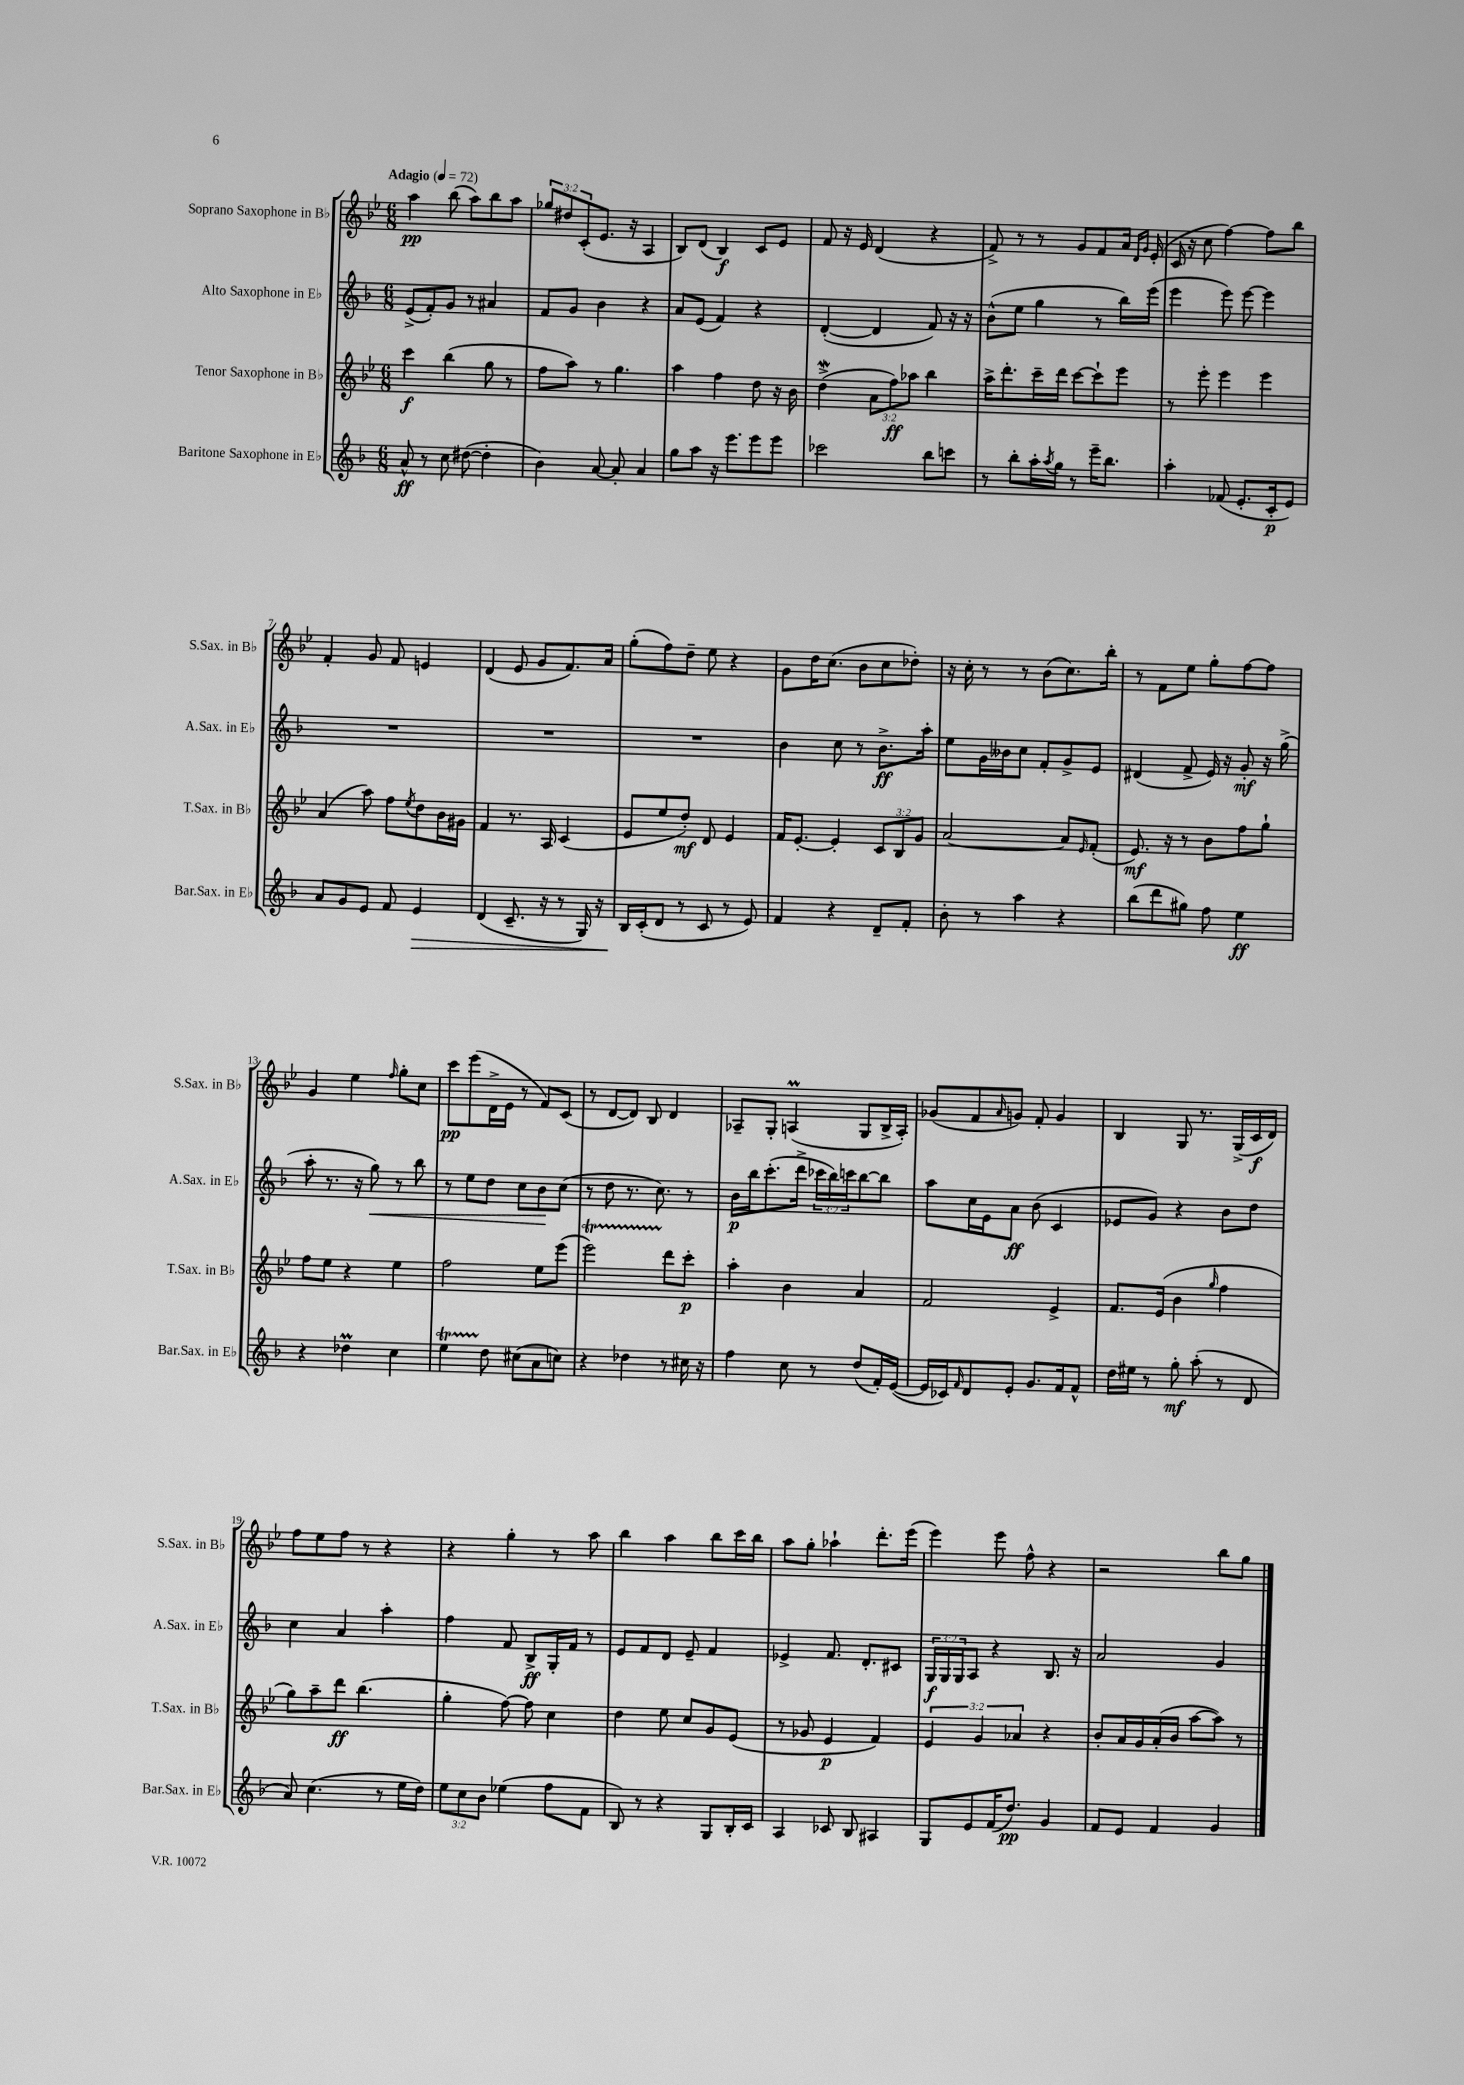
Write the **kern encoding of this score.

**kern	**dynam	**kern	**dynam	**kern	**dynam	**kern	**dynam
*part4	*part4	*part3	*part3	*part2	*part2	*part1	*part1
*staff4	*staff4	*staff3	*staff3	*staff2	*staff2	*staff1	*staff1
*I"Baritone Saxophone in E♭	*	*I"Tenor Saxophone in B♭	*	*I"Alto Saxophone in E♭	*	*I"Soprano Saxophone in B♭	*
*I'Bar.Sax. in E♭	*	*I'T.Sax. in B♭	*	*I'A.Sax. in E♭	*	*I'S.Sax. in B♭	*
*clefG2	*	*clefG2	*	*clefG2	*	*clefG2	*
*k[b-]	*	*k[b-e-]	*	*k[b-]	*	*k[b-e-]	*
*M6/8	*	*M6/8	*	*M6/8	*	*M6/8	*
*MM72	*	*MM72	*	*MM72	*	*MM72	*
=1	=1	=1	=1	=1	=1	=1	=1
!	!	!	!	!	!	!LO:TX:a:B:t=Adagio	!
8a^^/	ff	4ccc\	f	(8e^/L	.	4aa\	pp
8r	.	.	.	8f'/)	.	.	.
8cc\	.	(4bb-\	.	8g/J	.	(8bb-\	.
([8dd#X\	.	.	.	8r	.	8aa\L)	.
4dd#'\]	.	8gg\	.	4a#X/	.	8bb-\	.
.	.	8r	.	.	.	8aa\J	.
=2	=2	=2	=2	=2	=2	=2	=2
4b-\)	.	8ff\L	.	8f/L	.	12gg-X/L	.
.	.	.	.	.	.	12dd#X/	.
.	.	8aa\J)	.	8g/J	.	.	.
.	.	.	.	.	.	(12c'/	.
[8a/	.	8r	.	4b-\	.	8.e-/J	.
8a'/]	.	4.gg\	.	.	.	.	.
.	.	.	.	.	.	16r	.
4a/	.	.	.	4r	.	4A/	.
=3	=3	=3	=3	=3	=3	=3	=3
8gg\L	.	4aa\	.	8a/L	.	8B-/L)	.
8aa\J	.	.	.	(8e/J	.	(8d/J	.
16r	.	4ff\	.	4f/)	.	4B-/)	f
8.eee\L	.	.	.	.	.	.	.
8eee\	.	8dd\	.	4r	.	8c/L	.
8eee\J	.	16r	.	.	.	8e-/J	.
.	.	16b-\	.	.	.	.	.
=4	=4	=4	=4	=4	=4	=4	=4
2ccc-X\	.	(4ddW^\	.	([4d'/	.	8f/	.
.	.	.	.	.	.	16r	.
.	.	.	.	.	.	16e-/	.
.	.	12a\L	.	4d/]	.	(4d/	.
.	.	12ff\)	ff	.	.	.	.
.	.	12aa-X\J	.	.	.	.	.
8bb-\L	.	4bb-\	.	8f/)	.	4r	.
8cccn\J	.	.	.	16r	.	.	.
.	.	.	.	16r	.	.	.
=5	=5	=5	=5	=5	=5	=5	=5
8r	.	16aa^\KL	.	(8b-^^\L	.	8f^/)	.
.	.	8.ddd'\	.	.	.	.	.
8bb-'\L	.	.	.	8ee\J	.	8r	.
16aa'\L	.	16ccc~\L	.	4gg\	.	8r	.
8qaa/	.	.	.	.	.	.	.
16gg\JJ	.	16ddd\JJ	.	.	.	.	.
8r	.	[8ccc\L	.	.	.	8g/L	.
16eee~\KL	.	8ccc`\]	.	8r	.	8f/	.
8.bb-\J	.	.	.	.	.	.	.
.	.	8eee-\J	.	16bb-\LL)	.	16a/Jk	.
.	.	.	.	.	.	16qqd/LL	.
.	.	.	.	.	.	16qqg/JJ	.
.	.	.	.	(16eee\JJ	.	(16e-'/	.
=6	=6	=6	=6	=6	=6	=6	=6
4aa'\	.	8r	.	4eee\	.	16c/	.
.	.	.	.	.	.	16r	.
.	.	8eee-'\	.	.	.	8cc\	.
(8f-X/	.	4eee-\	.	8eee\)	.	[4ff\)	.
8.e'/L	.	.	.	[8eee\	.	.	.
.	.	4eee-\	.	4eee\]	.	8ff\L]	.
16c'/k	p	.	.	.	.	.	.
8e/J)	.	.	.	.	.	8bb-\J	.
!!LO:LB:g=z
=7	=7	=7	=7	=7	=7	=7	=7
8a/L	.	(4a/	.	2.r	.	4f'/	.
8g/	.	.	.	.	.	.	.
8e/J	.	8aa\)	.	.	.	8g/	.
8f/	.	8ff\L	.	.	.	8f/	.
.	.	8qee-/	.	.	.	.	.
!	!LO:HP:b	!	!	!	!	!	!
4e/	>	8dd\	.	.	.	4en/	.
.	.	16b-\L	.	.	.	.	.
.	.	16g#X\JJ	.	.	.	.	.
=8	=8	=8	=8	=8	=8	=8	=8
(4d/	.	4f/	.	2.r	.	(4d/	.
8.c~/	.	8.r	.	.	.	8e-/	.
.	.	.	.	.	.	8g/L	.
16r	.	16A/	.	.	.	.	.
8r	.	(4c/	.	.	.	8.f/)	.
16G/)	.	.	.	.	.	.	.
16r	.	.	.	.	.	16a/Jk	.
=9	=9	=9	=9	=9	=9	=9	=9
16B-/LL	.	8e-/L	.	2.r	.	(8gg'\L	.
(16c'/J	]	.	.	.	.	.	.
8d/J	.	8ee-/	.	.	.	8ff\)	.
8r	.	8dd'/J)	mf	.	.	8dd~\J	.
8c/	.	8d/	.	.	.	8ee-\	.
8r	.	4e-/	.	.	.	4r	.
8e/)	.	.	.	.	.	.	.
=10	=10	=10	=10	=10	=10	=10	=10
4f/	.	16f/KL	.	4b-\	.	8g\L	.
.	.	[8.e-'/J	.	.	.	.	.
.	.	.	.	.	.	16dd\K	.
.	.	.	.	.	.	(8.cc\J	.
4r	.	4e-'/]	.	8cc\	.	.	.
.	.	.	.	8r	.	8b-\L	.
8d~/L	.	12c/L	.	8.b-^\L	ff	8cc\	.
.	.	12B-/	.	.	.	.	.
8f'/J	.	.	.	.	.	8dd-X'\J)	.
.	.	12g/J	.	.	.	.	.
.	.	.	.	16aa'\Jk	.	.	.
=11	=11	=11	=11	=11	=11	=11	=11
8b-'\	.	[2a/	.	8ee\L	.	16r	.
.	.	.	.	.	.	16cc'\	.
8r	.	.	.	16g\L	.	8r	.
.	.	.	.	16b--X\J	.	.	.
4aa\	.	.	.	8cc\J	.	8r	.
.	.	.	.	8f'/L	.	(8b-\L	.
4r	.	8a/L]	.	8g^/	.	8.cc\)	.
.	.	16qqe-/	.	.	.	.	.
.	.	(8f'/J	.	8e/J	.	.	.
.	.	.	.	.	.	16bb-'\Jk	.
=12	=12	=12	=12	=12	=12	=12	=12
(8bb-\L	.	8.e-/)	mf	(4d#X/	.	8r	.
8ddd\	.	.	.	.	.	8f\L	.
.	.	16r	.	.	.	.	.
8gg#X\J)	.	8r	.	8f^/	.	8ee-\J	.
8ff\	.	8b-\L	.	16e/)	.	8gg'\L	.
.	.	.	.	16r	.	.	.
4ee\	ff	8ff\	.	8g'/	mf	[8ff\	.
.	.	8gg`\J	.	16r	.	8ff\J]	.
.	.	.	.	(16gg^\	.	.	.
!!LO:LB:g=z
=13	=13	=13	=13	=13	=13	=13	=13
4r	.	8ff\L	.	8aa'\	.	4g/	.
.	.	8ee-\J	.	8.r	.	.	.
4dd-XM\	.	4r	.	.	.	4ee-\	.
.	.	.	.	16r	.	.	.
!	!	!	!	!	!LO:HP:b	!	!
.	.	.	.	8gg\)	<	.	.
.	.	.	.	.	.	16qqff/	.
4cc\	.	4ee-\	.	8r	.	8gg'\L	.
.	.	.	.	8bb-\	.	8cc\J	.
=14	=14	=14	=14	=14	=14	=14	=14
4eet\	.	2ff\	.	8r	.	8ccc\L	pp
.	.	.	.	8ee\L	.	(8eee-\	.
8dd\	.	.	.	8dd\J	.	16d^\L	.
.	.	.	.	.	.	16e-\JJ	.
(8cc#X\L	.	.	.	8cc\L	.	8r	.
8a\	.	8ee-\L	.	8b-\	.	8f/L)	.
8ccn\J)	.	(8eee-\J	.	(8cc\J	[	(8c/J	.
=15	=15	=15	=15	=15	=15	=15	=15
4r	.	2eee-T\)	.	8r	.	8r	.
.	.	.	.	8dd\	.	[8d/L	.
4dd-X\	.	.	.	8.r	.	8d/J])	.
.	.	.	.	.	.	8B-/	.
.	.	.	.	8.cc\)	.	.	.
8r	.	8ddd\L	.	.	.	4d/	.
16cc#X\	.	8ccc'\J	p	8r	.	.	.
16r	.	.	.	.	.	.	.
=16	=16	=16	=16	=16	=16	=16	=16
4ff\	.	4aa'\	.	16b-\LL	p	8A-X~/L	.
.	.	.	.	16bb-\J	.	.	.
.	.	.	.	(8.ccc'\	.	8G'/J	.
8cc\	.	4b-\	.	.	.	(4Anm/	.
.	.	.	.	16ddd^\Jk	.	.	.
8r	.	.	.	24ccc-X\LL	.	.	.
.	.	.	.	24bb-\)	.	.	.
.	.	.	.	24cccn\J	.	.	.
(8dd/L	.	4a/	.	[8bb-\	.	8G/L	.
16f'/L)	.	.	.	8bb-\J]	.	16B-^/L	.
([16e/JJ	.	.	.	.	.	16A'/JJ)	.
=17	=17	=17	=17	=17	=17	=17	=17
16e/LL]	.	2f/	.	8aa\L	.	(8g-X/L	.
16c-X/J)	.	.	.	.	.	.	.
16qqf/	.	.	.	.	.	.	.
8d/	.	.	.	16cc\L	.	8f/	.
.	.	.	.	16e\J	.	.	.
.	.	.	.	.	.	16qqa/	.
8e'/J	.	.	.	8a\J	ff	8gn/J)	.
8.g/L	.	.	.	(8b-\	.	8f'/	.
.	.	4e-^/	.	4c/	.	4g/	.
16f/k	.	.	.	.	.	.	.
8f^^/J	.	.	.	.	.	.	.
=18	=18	=18	=18	=18	=18	=18	=18
16dd\LL	.	8.f/L	.	8e-X/L	.	4B-/	.
16ee#X\JJ	.	.	.	.	.	.	.
8r	.	.	.	8g/J)	.	.	.
.	.	(16e-/Jk	.	.	.	.	.
8gg'\	mf	4b-\	.	4r	.	8G/	.
(8aa'\	.	.	.	.	.	8.r	.
.	.	16qqgg/	.	.	.	.	.
8r	.	4ff\	.	8b-\L	.	.	.
.	.	.	.	.	.	(16G^/LL	.
8d/	.	.	.	8dd\J	.	16c/	f
.	.	.	.	.	.	16d/JJ)	.
!!LO:LB:g=z
=19	=19	=19	=19	=19	=19	=19	=19
8a/)	.	8gg\L)	.	4cc\	.	8ff\L	.
(4.cc\	.	8aa~\	.	.	.	8ee-\	.
.	.	8ddd\J	ff	4a/	.	8ff\J	.
.	.	(4.bb-\	.	.	.	8r	.
8r	.	.	.	4aa'\	.	4r	.
16ee\LL	.	.	.	.	.	.	.
16dd\JJ)	.	.	.	.	.	.	.
=20	=20	=20	=20	=20	=20	=20	=20
12ee\L	.	4gg'\	.	4ff\	.	4r	.
12cc\	.	.	.	.	.	.	.
12b-\J	.	.	.	.	.	.	.
(4ee-X\	.	[8ff\)	.	8f/	.	4gg'\	.
.	.	8ff\]	.	8B-^/L	ff	.	.
8ff\L	.	4cc\	.	16G'/L	.	8r	.
.	.	.	.	16f/JJ	.	.	.
8f\J	.	.	.	8r	.	8aa\	.
=21	=21	=21	=21	=21	=21	=21	=21
8B-/)	.	4dd\	.	8e/L	.	4bb-\	.
8r	.	.	.	8f/	.	.	.
4r	.	8ee-\	.	8d/J	.	4aa\	.
.	.	8cc/L	.	8e~/	.	.	.
8G/L	.	8g/	.	4f/	.	8bb-\L	.
16B-'/L	.	(8e-/J	.	.	.	16ccc\L	.
16c/JJ	.	.	.	.	.	16bb-\JJ	.
=22	=22	=22	=22	=22	=22	=22	=22
4A/	.	8r	.	4e-X^/	.	8aa\L	.
.	.	8g-X/	.	.	.	8gg'\J	.
8c-X/	.	4e-/	p	8.f/	.	4aa-X`\	.
8B-/	.	.	.	.	.	.	.
.	.	.	.	8.d'/L	.	.	.
4A#X/	.	4f/)	.	.	.	8.ddd'\L	.
.	.	.	.	8c#X/J	.	.	.
.	.	.	.	.	.	(16eee-\Jk	.
=23	=23	=23	=23	=23	=23	=23	=23
8G/L	.	6e-/	.	24G/LL	f	4eee-\)	.
.	.	.	.	24G/	.	.	.
.	.	.	.	24G/J	.	.	.
8e/	.	.	.	8A/J	.	.	.
.	.	6g/	.	.	.	.	.
(16f/K	.	.	.	4r	.	8eee-\	.
8.dd/J)	pp	.	.	.	.	.	.
.	.	6a-X/	.	.	.	.	.
.	.	.	.	.	.	8ff^^\	.
4g/	.	4r	.	8.B-/	.	4r	.
.	.	.	.	16r	.	.	.
=24	=24	=24	=24	=24	=24	=24	=24
8f/L	.	8b-'/L	.	2a/	.	2r	.
8e/J	.	16a/L	.	.	.	.	.
.	.	16g/	.	.	.	.	.
4f/	.	(16a'/	.	.	.	.	.
.	.	16b-/JJ	.	.	.	.	.
.	.	[8aa\L	.	.	.	.	.
4g/	.	8aa\J])	.	4g/	.	8bb-\L	.
.	.	8r	.	.	.	8gg\J	.
==	==	==	==	==	==	==	==
*-	*-	*-	*-	*-	*-	*-	*-
